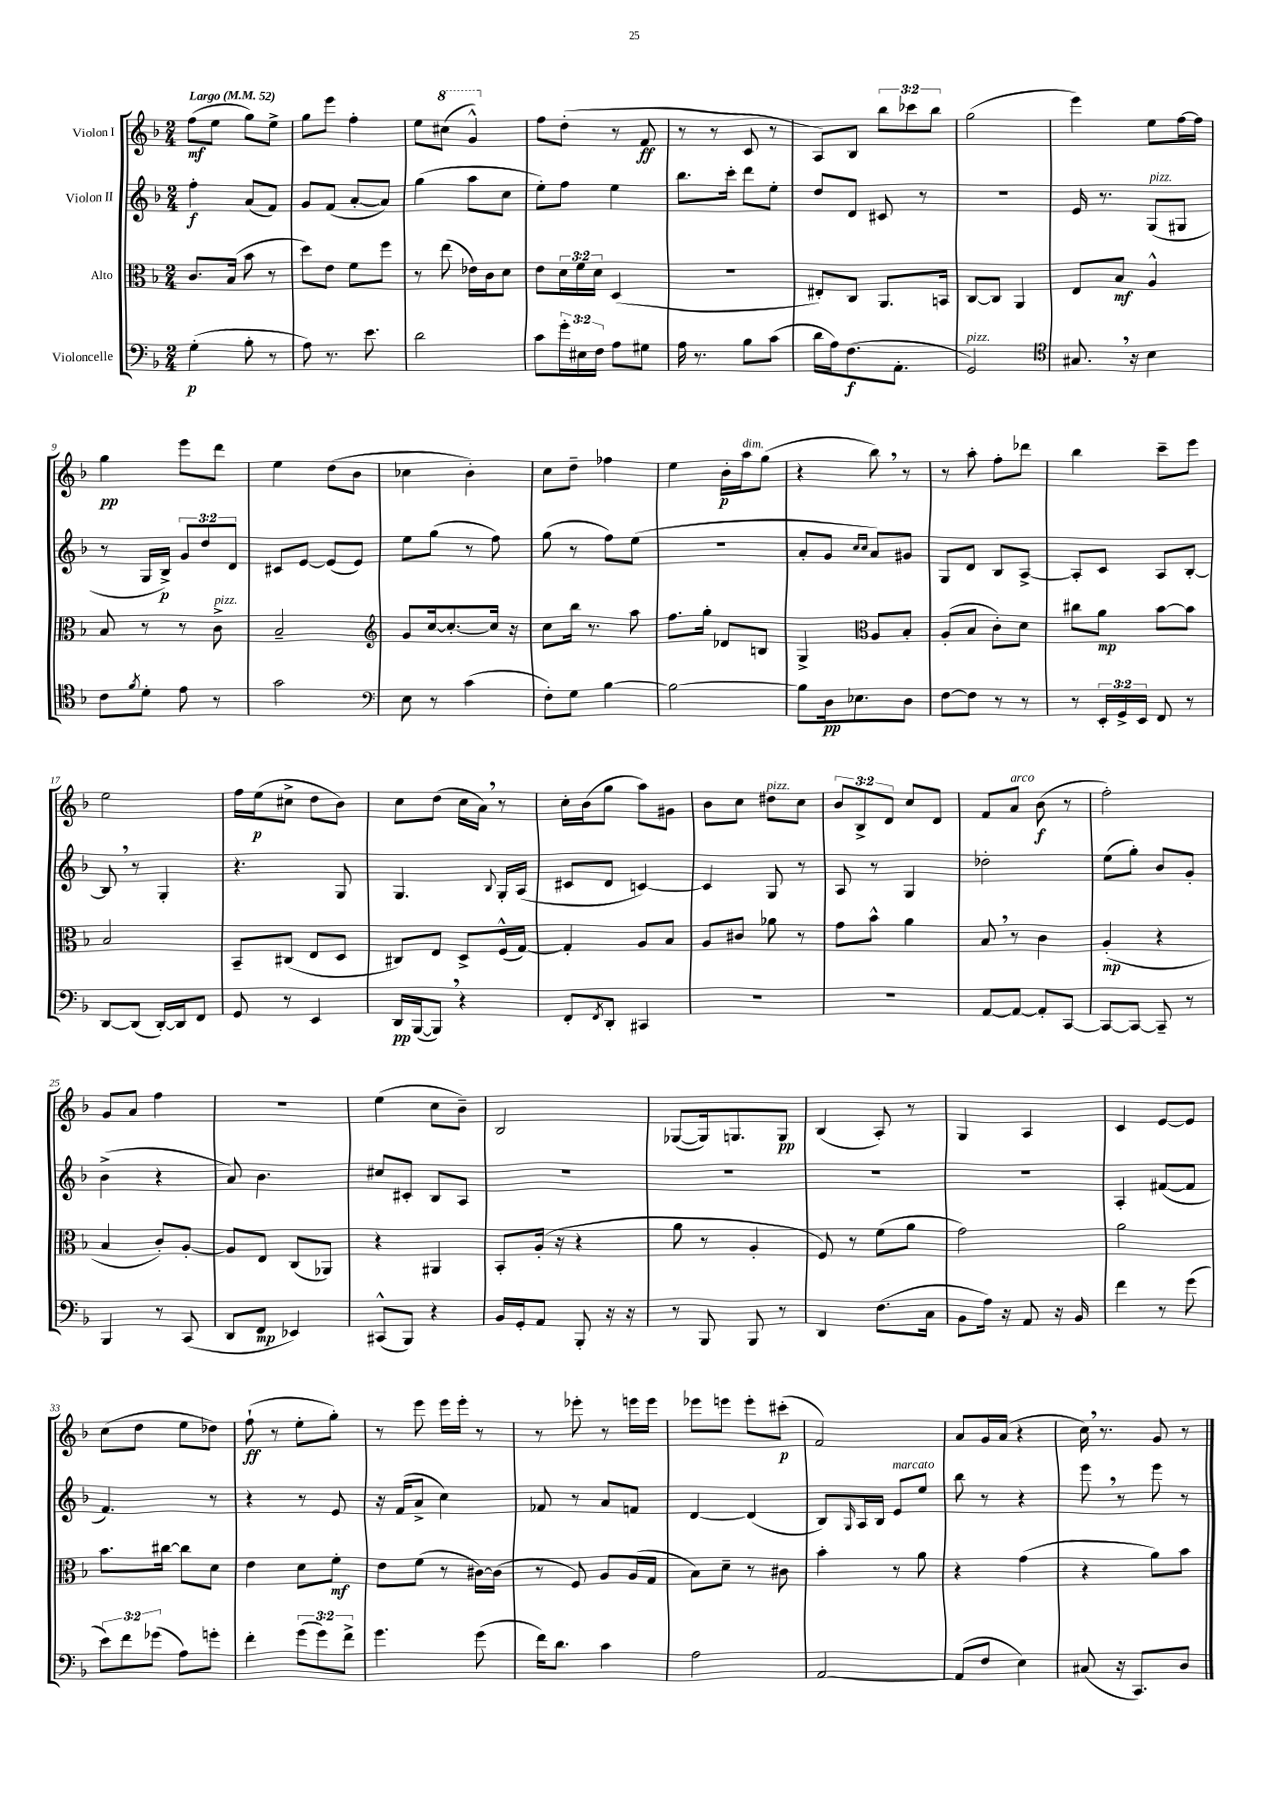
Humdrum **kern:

**kern	**dynam	**kern	**dynam	**kern	**dynam	**kern	**dynam
*part4	*part4	*part3	*part3	*part2	*part2	*part1	*part1
*staff4	*staff4	*staff3	*staff3	*staff2	*staff2	*staff1	*staff1
*I"Violoncelle	*	*I"Alto	*	*I"Violon II	*	*I"Violon I	*
*clefF4	*	*clefC3	*	*clefG2	*	*clefG2	*
*k[b-]	*	*k[b-]	*	*k[b-]	*	*k[b-]	*
*M2/4	*	*M2/4	*	*M2/4	*	*M2/4	*
*MM52	*	*MM52	*	*MM52	*	*MM52	*
=1	=1	=1	=1	=1	=1	=1	=1
!	!	!	!	!	!	!LO:TX:a:B:t=Largo	!
(4G'\	p	8.c/L	.	4ff'\	f	(8ff\L	mf
.	.	.	.	.	.	8ee\J	.
.	.	(16B-/Jk	.	.	.	.	.
8B-'\	.	8b-\	.	(8a/L	.	8gg\L)	.
8r	.	8r	.	8f/J)	.	8ee^\J	.
=2	=2	=2	=2	=2	=2	=2	=2
8A\)	.	8dd\L)	.	8g/L	.	8gg\L	.
8.r	.	8e\J	.	(8f/J	.	8eee\J	.
.	.	8f\L	.	[8a'/L	.	4ff'\	.
8.e\	.	.	.	.	.	.	.
.	.	8ff\J	.	8a/J])	.	.	.
=3	=3	=3	=3	=3	=3	=3	=3
2d\	.	8r	.	(4gg\	.	8ee\L	.
*	*	*	*	*	*	*8va	*
.	.	(8ee\	.	.	.	(8ccc#X\J	.
.	.	16e-X\LL)	.	8aa\L	.	4gg^^/)	.
.	.	16c\J	.	.	.	.	.
.	.	8d\J	.	8cc\J	.	.	.
=4	=4	=4	=4	=4	=4	=4	=4
*	*	*	*	*	*	*X8va	*
8c\L	.	8e\L	.	8ee'\L)	.	8ff\L	.
24g'\L	.	24d\L	.	8ff\J	.	(8dd'\J	.
24E#X\	.	24f\	.	.	.	.	.
24F\JJ	.	24d\JJ	.	.	.	.	.
8A\L	.	(4D/	.	4ee\	.	8r	.
8G#X\J	.	.	.	.	.	8f/	ff
=5	=5	=5	=5	=5	=5	=5	=5
16A\	.	2r	.	8.bb-\L	.	8r	.
8.r	.	.	.	.	.	.	.
.	.	.	.	.	.	8r	.
.	.	.	.	16ccc'\Jk	.	.	.
8B-\L	.	.	.	8ddd\L	.	8c/	.
(8c\J	.	.	.	8ee'\J	.	8r	.
=6	=6	=6	=6	=6	=6	=6	=6
16d\LL	.	8E#X'/L)	.	8dd/L	.	8A/L)	.
16A\J)	.	.	.	.	.	.	.
(8.F\	f	8C/J	.	8d/J	.	8B-/J	.
.	.	8.AA/L	.	8c#X/	.	12bb-\L	.
8.AA'\J	.	.	.	.	.	.	.
.	.	.	.	.	.	12ccc-X\	.
.	.	.	.	8r	.	.	.
.	.	.	.	.	.	12bb-\J	.
.	.	16BBn/Jk	.	.	.	.	.
=7	=7	=7	=7	=7	=7	=7	=7
!LO:TX:a:i:t=pizz.	!	!	!	!	!	!	!
2GG/)	.	[8C/L	.	2r	.	(2gg\	.
.	.	8C/J]	.	.	.	.	.
.	.	4AA/	.	.	.	.	.
=8	=8	=8	=8	=8	=8	=8	=8
*clefC4	*	*	*	*	*	*	*
8.G#X,/	.	8E/L	.	16e/	.	4eee\)	.
.	.	.	.	8.r	.	.	.
.	.	8B-/J	mf	.	.	.	.
16r	.	.	.	.	.	.	.
!	!	!	!	!LO:TX:a:i:t=pizz.	!	!	!
4B-\	.	4A^^/	.	(8G/L	.	8ee\L	.
.	.	.	.	8G#X/J	.	[16ff\L	.
.	.	.	.	.	.	16ff\JJ]	.
!!LO:LB:g=z
=9	=9	=9	=9	=9	=9	=9	=9
8c\L	.	8B-/	.	8r	.	4gg\	pp
8qf/	.	.	.	.	.	.	.
8d'\J	.	8r	.	16G/LL	.	.	.
.	.	.	.	16B-^/JJ)	p	.	.
8e\	.	8r	.	12g/L	.	8eee\L	.
.	.	.	.	12dd/	.	.	.
!	!	!LO:TX:a:i:t=pizz.	!	!	!	!	!
8r	.	8c^\	.	.	.	8ddd\J	.
.	.	.	.	12d/J	.	.	.
=10	=10	=10	=10	=10	=10	=10	=10
2g\	.	2B-~/	.	8c#X/L	.	4ee\	.
.	.	.	.	[8e/J	.	.	.
.	.	.	.	(8e/L]	.	(8dd\L	.
.	.	.	.	8e/J)	.	8b-\J	.
=11	=11	=11	=11	=11	=11	=11	=11
*clefF4	*	*clefG2	*	*	*	*	*
8E\	.	8g/L	.	8ee\L	.	4cc-X\	.
8r	.	[16cc/k	.	(8gg\J	.	.	.
.	.	8.cc'/_	.	.	.	.	.
(4c\	.	.	.	8r	.	4b-'\)	.
.	.	16cc/Jk]	.	8ff\)	.	.	.
.	.	16r	.	.	.	.	.
=12	=12	=12	=12	=12	=12	=12	=12
8F'\L)	.	8cc\L	.	(8gg\	.	8cc\L	.
8G\J	.	16bb-\Jk	.	8r	.	8dd~\J	.
.	.	8.r	.	.	.	.	.
[4B-\	.	.	.	8ff\L)	.	4ff-X\	.
.	.	8aa\	.	(8ee\J	.	.	.
=13	=13	=13	=13	=13	=13	=13	=13
2B-\_	.	8.ff\L	.	2r	.	4ee\	.
.	.	16gg'\Jk	.	.	.	.	.
.	.	8d-X/L	.	.	.	16b-'\LL	p
!	!	!	!	!	!	!LO:TX:a:i:t=dim.	!
.	.	.	.	.	.	16aa\J	.
.	.	8Bn/J	.	.	.	(8gg\J	.
=14	=14	=14	=14	=14	=14	=14	=14
8B-\L]	.	4G^/	.	8a'/L	.	4r	.
16D\k	pp	.	.	8g/J	.	.	.
8.E-X\	.	.	.	.	.	.	.
*	*	*clefC3	*	*	*	*	*
.	.	.	.	16qqcc/LL	.	.	.
.	.	.	.	16qqcc/JJ	.	.	.
.	.	8A/L	.	8a/L)	.	8bb-,\)	.
8D\J	.	8B-'/J	.	8g#X/J	.	8r	.
=15	=15	=15	=15	=15	=15	=15	=15
[8F\L	.	(8A'/L	.	8G/L	.	8r	.
8F\J]	.	8B-/J	.	8d/J	.	8aa'\	.
8r	.	8c'\L)	.	8B-/L	.	8ff'\L	.
8r	.	8d\J	.	[8A^/J	.	8ddd-X\J	.
=16	=16	=16	=16	=16	=16	=16	=16
8r	.	8cc#X\L	.	8A'/L]	.	4bb-\	.
24EE'/LL	.	8a\J	mp	8c/J	.	.	.
24GG^/	.	.	.	.	.	.	.
24EE/JJ	.	.	.	.	.	.	.
8FF/	.	[8b-\L	.	8A/L	.	8ccc~\L	.
8r	.	8b-\J]	.	[8B-'/J	.	8eee\J	.
!!LO:LB:g=z
=17	=17	=17	=17	=17	=17	=17	=17
[8DD/L	.	2B-/	.	8B-,/]	.	2ee\	.
(8DD/J]	.	.	.	8r	.	.	.
[16DD'/LL)	.	.	.	4G'/	.	.	.
16DD/J]	.	.	.	.	.	.	.
8FF/J	.	.	.	.	.	.	.
=18	=18	=18	=18	=18	=18	=18	=18
8GG/	.	8BB-~/L	.	4.r	.	16ff\LL	.
.	.	.	.	.	.	(16ee\J	p
8r	.	(8C#X/J	.	.	.	8cc#X^\J	.
4EE/	.	8E/L	.	.	.	8dd\L	.
.	.	8D/J	.	8G/	.	8b-\J)	.
=19	=19	=19	=19	=19	=19	=19	=19
16DD/LL	pp	8C#X/L)	.	4.G/	.	8cc\L	.
([16BBB-/J	.	.	.	.	.	.	.
8BBB-,/J])	.	8E/J	.	.	.	(8dd\J	.
4r	.	8D^/L	.	.	.	16cc\LL	.
.	.	.	.	.	.	16a,\JJ)	.
.	.	.	.	8qqB-/	.	.	.
.	.	(16F^^/L	.	16G'/LL	.	8r	.
.	.	[16G/JJ)	.	(16A/JJ	.	.	.
=20	=20	=20	=20	=20	=20	=20	=20
8FF'/L	.	4G'/]	.	8c#X/L	.	16cc'\LL	.
.	.	.	.	.	.	(16b-\J	.
8qFF/	.	.	.	.	.	.	.
8DD'/J	.	.	.	8d/J	.	8gg\J	.
4CC#X/	.	8A/L	.	[4cn/)	.	8aa\L)	.
.	.	8B-/J	.	.	.	8g#X\J	.
=21	=21	=21	=21	=21	=21	=21	=21
2r	.	8A/L	.	4c/]	.	8b-\L	.
.	.	8c#X/J	.	.	.	8cc\J	.
!	!	!	!	!	!	!LO:TX:a:i:t=pizz.	!
.	.	8a-X\	.	8G/	.	8dd#X\L	.
.	.	8r	.	8r	.	8cc\J	.
=22	=22	=22	=22	=22	=22	=22	=22
2r	.	8g\L	.	8A/	.	12b-/L	.
.	.	.	.	.	.	12B-^/	.
.	.	8b-^^\J	.	8r	.	.	.
.	.	.	.	.	.	12d/J	.
.	.	4a\	.	4G/	.	8cc/L	.
.	.	.	.	.	.	8d/J	.
=23	=23	=23	=23	=23	=23	=23	=23
[8AA/L	.	8B-,/	.	2dd-X'\	.	8f/L	.
!	!	!	!	!	!	!LO:TX:a:i:t=arco	!
8AA/J_	.	8r	.	.	.	8a/J	.
8AA'/L]	.	4c\	.	.	.	(8b-\	f
[8CC/J	.	.	.	.	.	8r	.
=24	=24	=24	=24	=24	=24	=24	=24
8CC/L_	.	(4A'/	mp	(8ee\L	.	2ff'\)	.
8CC/J_	.	.	.	8gg'\J)	.	.	.
8CC~/]	.	4r	.	8b-/L	.	.	.
8r	.	.	.	8g'/J	.	.	.
!!LO:LB:g=z
=25	=25	=25	=25	=25	=25	=25	=25
4BBB-/	.	4B-/	.	(4b-^\	.	8g/L	.
.	.	.	.	.	.	8a/J	.
8r	.	8c'/L)	.	4r	.	4ff\	.
(8CC/	.	[8A'/J	.	.	.	.	.
=26	=26	=26	=26	=26	=26	=26	=26
8DD/L	.	8A/L]	.	8a/)	.	2r	.
8FF/J	mp	8E/J	.	4.b-\	.	.	.
4EE-X/)	.	(8C/L	.	.	.	.	.
.	.	8AA-X/J)	.	.	.	.	.
=27	=27	=27	=27	=27	=27	=27	=27
(8CC#X^^/L	.	4r	.	8cc#X/L	.	(4ee\	.
8BBB-/J)	.	.	.	8c#X'/J	.	.	.
4r	.	4AA#X/	.	8B-/L	.	8cc\L	.
.	.	.	.	8A/J	.	8b-~\J)	.
=28	=28	=28	=28	=28	=28	=28	=28
16BB-/LL	.	8BB-'/L	.	2r	.	2B-/	.
16GG'/J	.	.	.	.	.	.	.
8AA/J	.	(16A'/Jk	.	.	.	.	.
.	.	16r	.	.	.	.	.
8BBB-'/	.	4r	.	.	.	.	.
16r	.	.	.	.	.	.	.
16r	.	.	.	.	.	.	.
=29	=29	=29	=29	=29	=29	=29	=29
8r	.	8a\	.	2r	.	([8G-X/L	.
8BBB-/	.	8r	.	.	.	16G-/k])	.
.	.	.	.	.	.	8.Gn/	.
8BBB-/	.	4A'/	.	.	.	.	.
8r	.	.	.	.	.	8G/J	pp
=30	=30	=30	=30	=30	=30	=30	=30
4DD/	.	8F/)	.	2r	.	(4B-/	.
.	.	8r	.	.	.	.	.
(8.F\L	.	(8f\L	.	.	.	8A'/)	.
.	.	8a\J	.	.	.	8r	.
16C\Jk	.	.	.	.	.	.	.
=31	=31	=31	=31	=31	=31	=31	=31
8BB-\L	.	2g\)	.	2r	.	4G/	.
16A\Jk)	.	.	.	.	.	.	.
16r	.	.	.	.	.	.	.
8AA/	.	.	.	.	.	4A/	.
16r	.	.	.	.	.	.	.
16BB-/	.	.	.	.	.	.	.
=32	=32	=32	=32	=32	=32	=32	=32
4f\	.	2a\	.	4A'/	.	4c/	.
8r	.	.	.	([8f#X/L	.	[8e/L	.
(8g\	.	.	.	8f#/J]	.	8e/J]	.
!!LO:LB:g=z
=33	=33	=33	=33	=33	=33	=33	=33
12e\L)	.	8.b-\L	.	4.f/)	.	(8cc\L	.
12f\	.	.	.	.	.	.	.
.	.	.	.	.	.	8dd\J	.
(12g-X\J	.	.	.	.	.	.	.
.	.	[16cc#X\Jk	.	.	.	.	.
8A\L)	.	8cc#\L]	.	.	.	8ee\L	.
8gn'\J	.	8d\J	.	8r	.	8dd-X\J)	.
=34	=34	=34	=34	=34	=34	=34	=34
4f'\	.	4e\	.	4r	.	(8ff`\	ff
.	.	.	.	.	.	8r	.
(12g\L	.	8d\L	.	8r	.	8ee'\L	.
12g\)	.	.	.	.	.	.	.
.	.	8f'\J	mf	8e/	.	8gg'\J)	.
12f^\J	.	.	.	.	.	.	.
=35	=35	=35	=35	=35	=35	=35	=35
4.g\	.	8e\L	.	16r	.	8r	.
.	.	.	.	(16f/KL	.	.	.
.	.	(8f\J	.	8a^/J	.	8eee\	.
.	.	8r	.	4cc\)	.	16eee\LL	.
.	.	.	.	.	.	16eee'\JJ	.
(8g\	.	[16c#X\LL)	.	.	.	8r	.
.	.	(16c#\JJ]	.	.	.	.	.
=36	=36	=36	=36	=36	=36	=36	=36
16f\KL)	.	8r	.	8f-X/	.	8r	.
8.d\J	.	.	.	.	.	.	.
.	.	8F/)	.	8r	.	8eee-X'\	.
4c\	.	8A/L	.	8a/L	.	8r	.
.	.	(16A/L	.	8fn/J	.	16eeen\LL	.
.	.	16G/JJ	.	.	.	16eee\JJ	.
=37	=37	=37	=37	=37	=37	=37	=37
2A\	.	8B-\L)	.	[4d/	.	8eee-X\L	.
.	.	8d~\J	.	.	.	8eeen\J	.
.	.	8r	.	(4d/]	.	8eee'\L	.
.	.	8c#X\	.	.	.	(8ccc#X'\J	p
=38	=38	=38	=38	=38	=38	=38	=38
[2AA/	.	4b-'\	.	8B-/L)	.	2f/)	.
.	.	.	.	16qqG/	.	.	.
.	.	.	.	16A/L	.	.	.
.	.	.	.	16B-/JJ	.	.	.
!	!	!	!	!LO:TX:a:i:t=marcato	!	!	!
.	.	8r	.	8e/L	.	.	.
.	.	8a\	.	8ee/J	.	.	.
=39	=39	=39	=39	=39	=39	=39	=39
(8AA/L]	.	4r	.	8bb-\	.	8a/L	.
8F/J	.	.	.	8r	.	16g/L	.
.	.	.	.	.	.	(16a/JJ	.
4E\)	.	(4g\	.	4r	.	4r	.
=40	=40	=40	=40	=40	=40	=40	=40
(8C#X/	.	4r	.	8eee,\	.	16cc,\)	.
.	.	.	.	.	.	8.r	.
16r	.	.	.	8r	.	.	.
8.CC/L)	.	.	.	.	.	.	.
.	.	8a\L)	.	8eee\	.	8g/	.
8D/J	.	8b-\J	.	8r	.	8r	.
==	==	==	==	==	==	==	==
*-	*-	*-	*-	*-	*-	*-	*-
